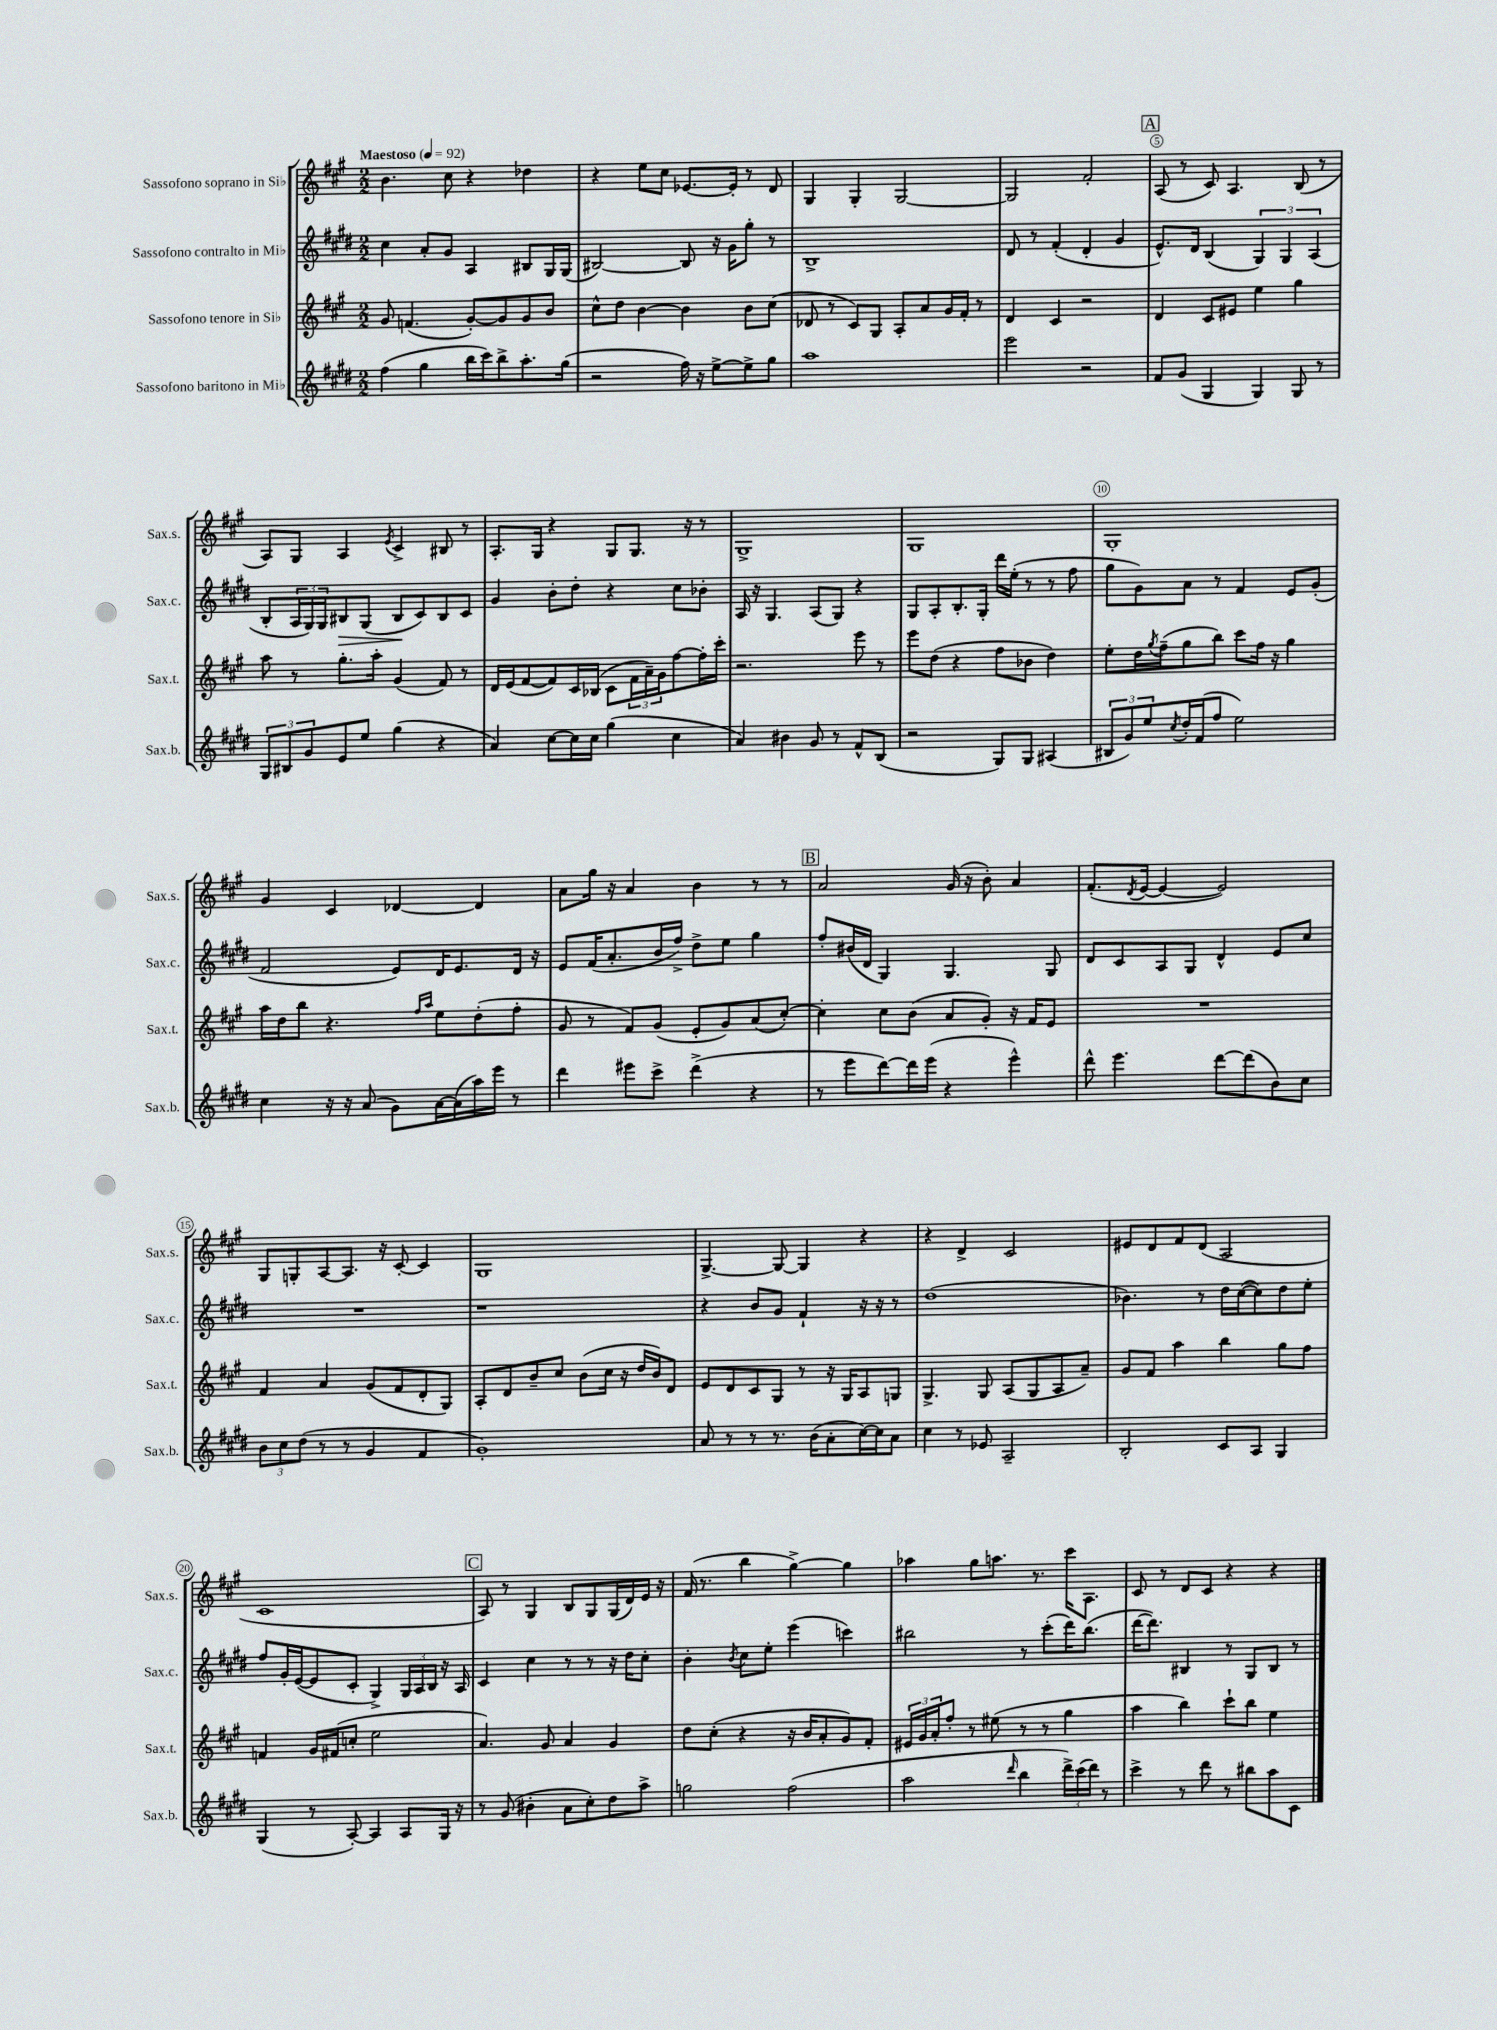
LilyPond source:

<<
\new StaffGroup <<
\new Staff = "s0" \with { instrumentName = "Sassofono soprano in Sib" shortInstrumentName = "Sax.s." } {
    \clef treble \key a \major \numericTimeSignature \time 2/2 \tempo "Maestoso" 4 = 92
    b'4. cis''8 r4 des''4 |
    r4 e''8 cis''8 ees'8.~ ees'16-. r8 d'8 |
    gis4 gis4-. gis2~ |
    gis2 fis'2-. |
    \mark \markup { \box "A" } a8( r8 cis'8) a4. b8( r8 |
    a8) gis8 a4 \acciaccatura { e'8 } cis'4-> bis8 r8 |
    a8.-. gis16 r4 gis8 gis8. r16 r8 |
    gis1-> |
    gis1 |
    gis1-. |
    gis'4 cis'4 des'4~ des'4 |
    a'8 gis''16 r16 a'4 b'4 r8 r8 |
    \mark \markup { \box "B" } a'2 gis'16( r16 b'8-.) a'4 |
    fis'8.-.( \acciaccatura { d'8 } e'16~ e'4~ e'2) |
    gis8 g8-. a8~ a8. r16 cis'8~-. cis'4 |
    gis1 |
    gis4.~-> gis8~ gis4 r4 |
    r4 d'4-> cis'2 |
    eis'8 d'8 fis'8 d'8( a2 |
    cis'1 |
    \mark \markup { \box "C" } a8) r8 gis4 b8 gis8 gis16( d'16) e'16 r16 |
    fis'16( r8. b''4 gis''4~->) gis''4 |
    aes''4 gis''8 a''8. r8. cis'''16 a8. |
    cis'8 r8 d'8 cis'8 r4 r4 \bar "|." |
}
\new Staff = "s1" \with { instrumentName = "Sassofono contralto in Mib" shortInstrumentName = "Sax.c." } {
    \clef treble \key e \major \numericTimeSignature \time 2/2
    cis''4 a'8-. gis'8 a4 bis8 gis16 gis16( |
    bis2~) bis8 r16 gis'16 gis''8-. r8 |
    b1-> |
    dis'8 r8 fis'4-.( dis'4-. gis'4 |
    \mark \markup { \box "A" } e'8.-^) dis'16 b4( \tuplet 3/2 { gis4) gis4 a4( } |
    b8-. \tuplet 3/2 { a16 gis16) gis16 } bis8\> gis8( bis8\! cis'8) bis8 cis'8 |
    gis'4 b'8-. dis''8-. r4 cis''8 bes'8-. |
    a16 r16 gis4. a8( gis8) r4 |
    gis8 a8-. b8.-. gis16-. dis'''16 e''16-.( r8 r8 fis''8 |
    gis''8 gis'8) a'8 r8 fis'4 e'8 gis'8-.( |
    fis'2 e'8) dis'16 e'8. dis'16 r16 |
    e'8 fis'16( a'8.-. b'16 fis''16->) dis''8-> e''8 gis''4 |
    \mark \markup { \box "B" } fis''8-. bis'16( dis'16 gis4) gis4. gis8 |
    dis'8 cis'8 a8 gis8 dis'4-^ e'8 cis''8 |
    R1 |
    r1 |
    r4 b'8 gis'8 fis'4-! r16 r16 r8 |
    dis''1( |
    bes'4.) r8 dis''16 cis''16~( cis''8) dis''8 e''8-. |
    fis''8 gis'16-. e'16~( e'8 cis'8-. gis4->) \tuplet 3/2 { gis16 a16 b16 } r16 a16 |
    \mark \markup { \box "C" } cis'4 cis''4 r8 r8 r16 dis''16 cis''8-. |
    b'4-. \acciaccatura { b'8 } cis''8 e''8-. e'''4( c'''4) |
    bis''2 r8 cis'''8-.( dis'''16) bis''8.( |
    dis'''16~ dis'''8.) bis4 r8 gis8 bis8 r8 \bar "|." |
}
\new Staff = "s2" \with { instrumentName = "Sassofono tenore in Sib" shortInstrumentName = "Sax.t." } {
    \clef treble \key a \major \numericTimeSignature \time 2/2
    gis'8 f'4.( gis'8~-.) gis'8 gis'8 b'8 |
    cis''8-^ d''8 b'4~ b'4 b'8 cis''8( |
    des'8 r8 cis'8) gis8 a8-. a'8 gis'16 fis'16-. r8 |
    d'4 cis'4 r2 |
    \mark \markup { \box "A" } d'4 cis'8 eis'8 e''4 gis''4 |
    a''8 r8 gis''8.-. a''16-. gis'4( fis'8) r8 |
    d'16 e'16( fis'8~ fis'8) cis'16 bes16( cis'8 \tuplet 3/2 { fis'16 a'16--) gis'16 } fis''8~ fis''16-. cis'''16-. |
    r2. e'''8 r8 |
    e'''8 d''8( r4 fis''8 bes'8 d''4) |
    e''8-. d''16 \acciaccatura { gis''8 } fis''16--( gis''8 b''8) cis'''8 fis''16 r16 gis''4 |
    a''16 d''16 b''8 r4. \grace { fis''16 a''16 } e''8 d''8-.( fis''8-. |
    gis'8 r8 fis'8) gis'8( e'8-. gis'8) a'8( cis''8~-.) |
    \mark \markup { \box "B" } cis''4-. cis''8 b'8( a'8 gis'8-.) r16 fis'16 e'8 |
    R1 |
    fis'4 a'4 gis'8( fis'8 d'8-. gis8) |
    a8-. d'8 b'8-- cis''8 b'8( cis''16 r16 d''16 b'16) d'8 |
    e'8 d'8 cis'8 gis8 r8 r16 gis16 a8 g8 |
    gis4.-> gis8 a8( gis8 a8 a'8--) |
    gis'8 fis'8 a''4 b''4 gis''8 fis''8 |
    f'4 gis'16 fis'16( c''8-. e''2 |
    \mark \markup { \box "C" } a'4.) gis'8 a'4 gis'4 |
    d''8 cis''8-.( r4 r16 b'16 a'8-. gis'8) fis'8-. |
    \tuplet 3/2 { eis'16 gis'16 a'16-. } fis''8-. r8 eis''8( r8 r8 gis''4 |
    a''4 b''4) cis'''8-! b''8 e''4 \bar "|." |
}
\new Staff = "s3" \with { instrumentName = "Sassofono baritono in Mib" shortInstrumentName = "Sax.b." } {
    \clef treble \key e \major \numericTimeSignature \time 2/2
    fis''4( gis''4 b''16 cis'''16) b''8-> a''8.-. gis''16( |
    r2 fis''16) r16 e''8~-> e''8-> gis''8 |
    a''1 |
    e'''2 r2 |
    \mark \markup { \box "A" } fis'8 gis'8( gis4 gis4) gis8 r8 |
    \tuplet 3/2 { gis8 bis8 gis'8 } e'8 e''8 gis''4( r4 |
    a'4) cis''8~ cis''16 cis''16 gis''4( cis''4 |
    a'4) bis'4 gis'8 r8 fis'8-^ b8( |
    r2 gis8) gis8 ais4( |
    \tuplet 3/2 { bis8 gis'8) e''8 } \acciaccatura { cis''8 } dis''16-. fis'16( fis''8 e''2) |
    cis''4 r16 r16 a'8( gis'8) a'16~ a'16( a''16) e'''16 r8 |
    dis'''4 eis'''8 cis'''8-> dis'''4->( r4 |
    \mark \markup { \box "B" } r8 e'''8 dis'''8~) dis'''16 e'''16( r4 e'''4-^) |
    dis'''8-^ e'''4. dis'''8~ dis'''8( b'8) cis''8 |
    \tuplet 3/2 { b'8 cis''8 dis''8( } r8 r8 gis'4 fis'4 |
    gis'1-.) |
    a'8 r8 r8 r8. b'16( a'8-. cis''16~) cis''16 a'8 |
    cis''4 r8 ees'8 a2-- |
    b2-. cis'8 a8 gis4 |
    gis4( r8 a8~-.) a4 a8 gis16 r16 |
    \mark \markup { \box "C" } r8 gis'8( bis'4-. a'8 cis''8-.) dis''8 a''8-> |
    g''2 fis''2( |
    a''2 \grace { dis'''16 } b''4 \tuplet 3/2 { dis'''16->) cis'''16( dis'''16) } r8 |
    cis'''4-> r8 dis'''8 r8 bis''8 a''8 cis'8 \bar "|." |
}
>>
>>
\layout { \context { \Score \override BarNumber.break-visibility = ##(#f #t #t) barNumberVisibility = #(every-nth-bar-number-visible 5) \override BarNumber.stencil = #(make-stencil-circler 0.1 0.3 ly:text-interface::print) } }
